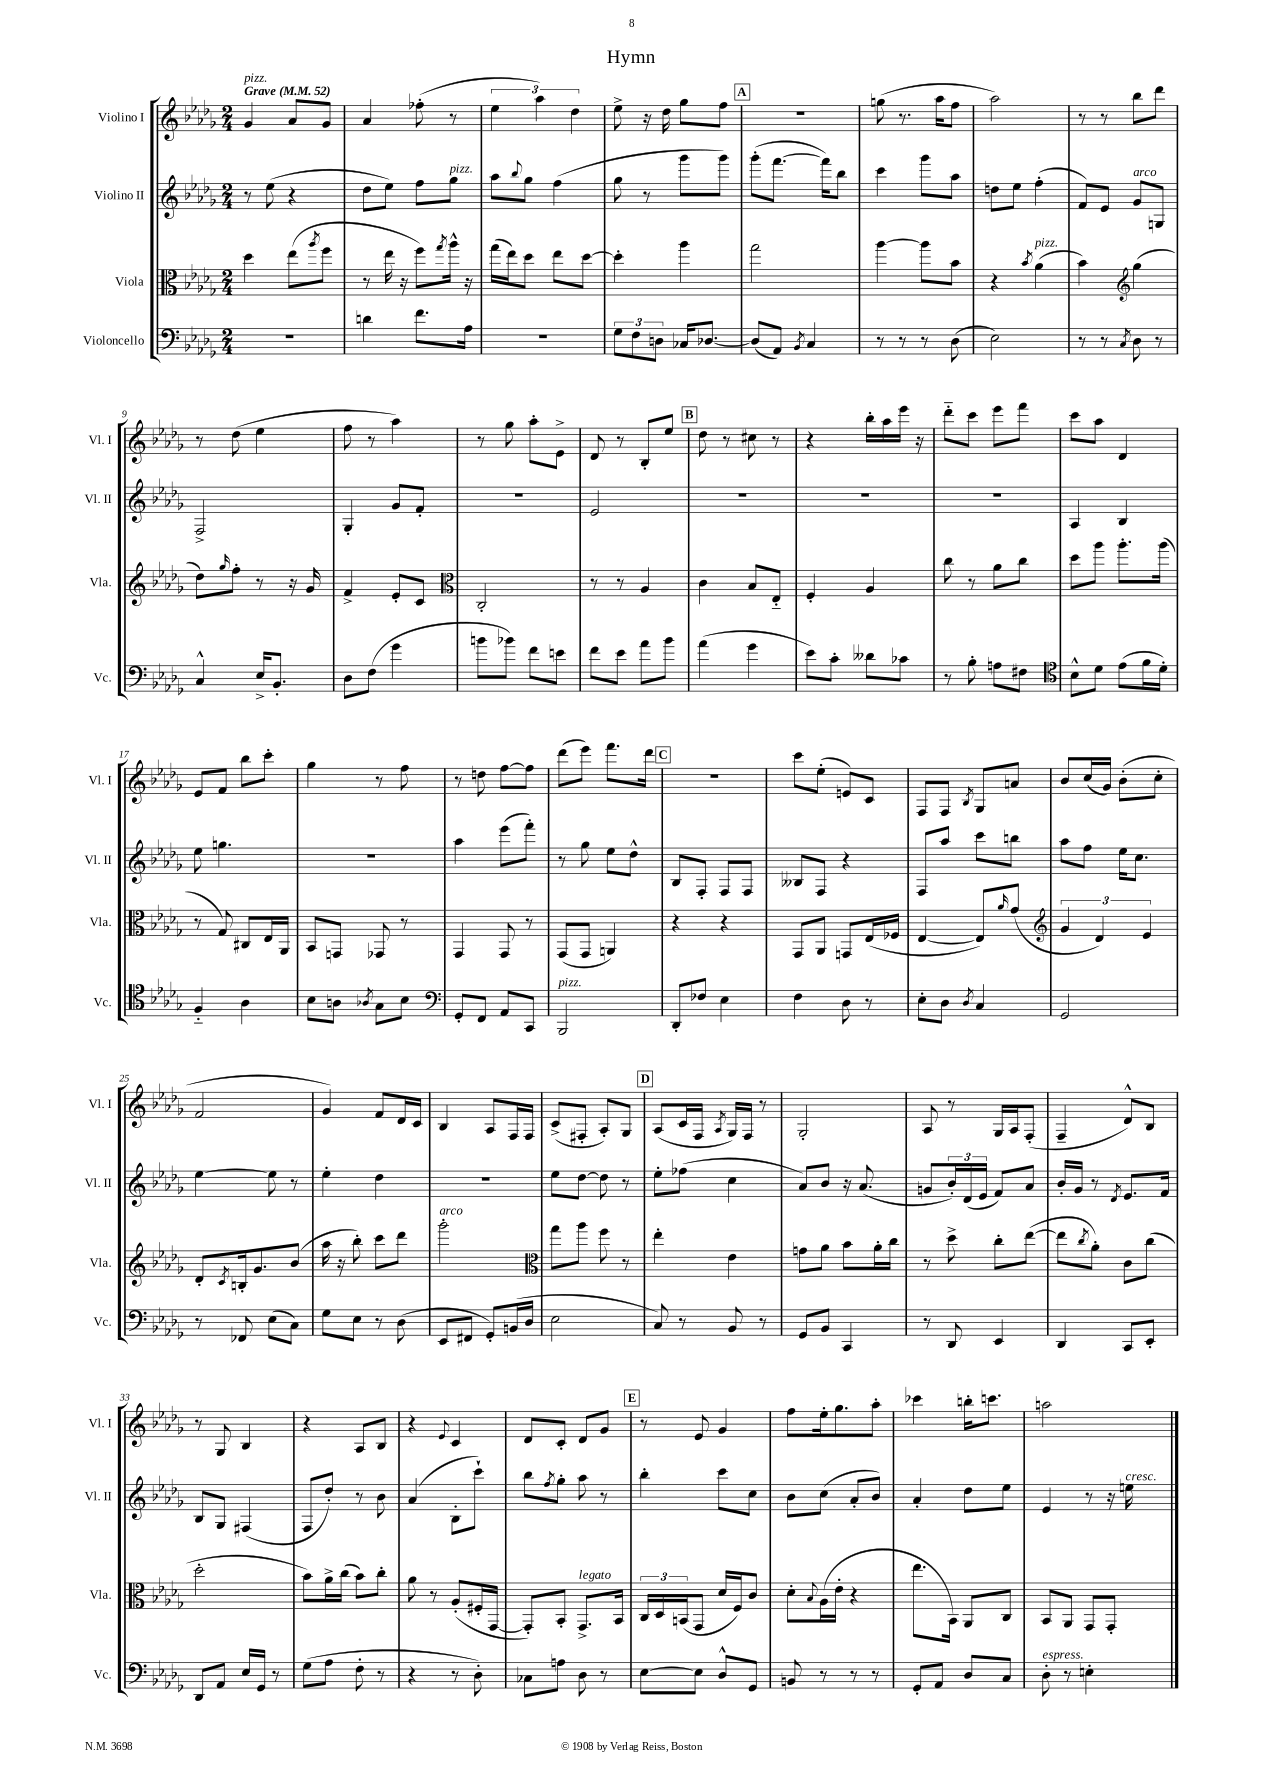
\header { title = "Hymn" }
<<
\new StaffGroup <<
\new Staff = "s0" \with { instrumentName = "Violino I" shortInstrumentName = "Vl. I" } {
    \clef treble \key des \major \numericTimeSignature \time 2/4 \tempo "Grave" 4 = 52
    ges'4^\markup { \italic "pizz." } aes'8 ges'8 |
    aes'4 fes''8-.( r8 |
    \tuplet 3/2 { ees''4 aes''4) des''4 } |
    ees''8-> r16 des''16 ges''8 f''8 |
    \mark \markup { \box "A" } R2 |
    g''8( r8. aes''16 f''8 |
    aes''2) |
    r8 r8 bes''8 des'''8 |
    r8 des''8( ees''4 |
    f''8 r8 aes''4) |
    r8 ges''8 aes''8-. ees'8-> |
    des'8 r8 bes8-. ees''8 |
    \mark \markup { \box "B" } des''8 r8 cis''8 r8 |
    r4 bes''16-. aes''16 ees'''16 r16 |
    des'''8-_ c'''8 ees'''8 f'''8 |
    c'''8 aes''8 des'4 |
    ees'8 f'8 bes''8 c'''8-. |
    ges''4 r8 f''8 |
    r8 d''8 f''8~ f''8 |
    des'''8( ees'''8) f'''8. des'''16 |
    \mark \markup { \box "C" } R2 |
    c'''8 ees''8-.( e'8) c'8 |
    f8 f8 \acciaccatura { bes8 } ges8 a'8 |
    bes'8 c''16( ges'16) bes'8-.( c''8-. |
    f'2 |
    ges'4) f'8 des'16 c'16 |
    bes4 aes8 f16 f16 |
    c'8->( fis8-. aes8-.) ges8 |
    \mark \markup { \box "D" } aes8( c'16 f16 \acciaccatura { aes8 } ges16) f16 r8 |
    ges2-. |
    aes8 r8 ges16 aes16 f8-.( |
    f4-- des'8-^) bes8 |
    r8 ges8 bes4 |
    r4 aes8 bes8 |
    r4 \appoggiatura { ees'8 } c'4 |
    des'8 c'8-. des'8 ges'8 |
    \mark \markup { \box "E" } r8 ees'8 ges'4 |
    f''8 ees''16-. ges''8. aes''8-. |
    ces'''4 b''16-. c'''8. |
    a''2 \bar "|." |
}
\new Staff = "s1" \with { instrumentName = "Violino II" shortInstrumentName = "Vl. II" } {
    \clef treble \key des \major \numericTimeSignature \time 2/4
    r8 ees''8( r4 |
    des''8 ees''8) f''8 ges''8^\markup { \italic "pizz." } |
    aes''8 \appoggiatura { bes''8 } ges''8 f''4( |
    ges''8 r8 ges'''8 ges'''8) |
    \mark \markup { \box "A" } ges'''8-.( f'''8.~ f'''16) bes''8 |
    c'''4 ges'''8 aes''8 |
    d''8 ees''8 f''4-.( |
    f'8) ees'8 ges'8^\markup { \italic "arco" } g8 |
    f2-> |
    ges4-. ges'8 f'8-. |
    r2 |
    ees'2 |
    \mark \markup { \box "B" } R2 |
    R2 |
    R2 |
    aes4 bes4 |
    ees''8 g''4. |
    R2 |
    aes''4 ees'''8( f'''8-.) |
    r8 ges''8 ees''8 des''8-^ |
    \mark \markup { \box "C" } bes8 f8-. f8 f8 |
    beses8 f8 r4 |
    f8 aes''8 c'''8 b''8 |
    aes''8 f''8 ees''16 c''8. |
    ees''4~ ees''8 r8 |
    ees''4-. des''4 |
    R2 |
    ees''8 des''8~ des''8 r8 |
    \mark \markup { \box "D" } ees''8-. fes''8( c''4 |
    aes'8) bes'8 r16 aes'8.( |
    g'8 \tuplet 3/2 { bes'16-.) des'16( ees'16 } f'8) aes'8 |
    bes'16-. ges'16 r8 \acciaccatura { des'8 } ees'8. f'16 |
    bes8 ges8 fis4( |
    f8 des''8-.) r8 bes'8 |
    aes'4( bes8-. c'''8-!) |
    bes''8 \acciaccatura { f''8 } ges''8-. aes''8 r8 |
    \mark \markup { \box "E" } bes''4-. c'''8 c''8 |
    bes'8 c''8( aes'8-. bes'8) |
    aes'4-. des''8 ees''8 |
    ees'4 r8 r16 e''16^\markup { \italic "cresc." } \bar "|." |
}
\new Staff = "s2" \with { instrumentName = "Viola" shortInstrumentName = "Vla." } {
    \clef alto \key des \major \numericTimeSignature \time 2/4
    des''4 ees''8( \acciaccatura { aes''8 } f''8 |
    r8 ees''16 r16 f''8) \acciaccatura { ges''8 } aes''16-^ r16 |
    ges''16( ees''16) des''8 ees''8 des''8~ |
    des''4-. aes''4 |
    \mark \markup { \box "A" } ges''2 |
    aes''4~ aes''8 bes'8 |
    r4 \acciaccatura { bes'8 } aes'4^\markup { \italic "pizz." }( |
    bes'4) \clef treble ges''4( |
    des''8) \grace { ges''16 } f''8-. r8 r16 ges'16 |
    f'4-> ees'8-. c'8 |
    \clef alto c2-. |
    r8 r8 aes4 |
    \mark \markup { \box "B" } c'4 bes8 ees8-_ |
    f4-. aes4 |
    c''8 r8 aes'8 c''8 |
    des''8 aes''8 aes''8.-. aes''16( |
    r8 ges8) cis8 ees16 aes,16 |
    bes,8 g,8 ges,8 r8 |
    ges,4 ges,8 r8 |
    ges,8( ges,8 a,4) |
    \mark \markup { \box "C" } r4 r4 |
    ges,8 aes,8 g,8 ees16( fes16 |
    ees4~ ees8) \grace { aes'16 } ges'8( |
    \clef treble \tuplet 3/2 { ges'4 des'4) ees'4 } |
    des'8-. \acciaccatura { c'8 } b16-. ges'8. bes'8( |
    aes''16 r16 bes''8-.) c'''8 des'''8 |
    ges'''2-.^\markup { \italic "arco" } |
    \clef alto ges''8 aes''8 f''8 r8 |
    \mark \markup { \box "D" } ees''4-. ees'4 |
    g'8 aes'8 bes'8 aes'16-. c''16 |
    r8 des''8-> c''8-. ees''8~( |
    ees''8 \acciaccatura { c''8 } aes'8-.) c'8 c''8( |
    des''2-. |
    bes'8) aes'16-> c''16( bes'8) c''8-. |
    aes'8 r8 aes8-.( fis16-. ges,16~ |
    ges,8-.) bes,8-. ges,8.->^\markup { \italic "legato" } bes,16 |
    \mark \markup { \box "E" } \tuplet 3/2 { c16 des16 b,16( } ges,8 des'16 f16) c'8 |
    des'8-. \appoggiatura { bes8 } aes16( ees'16-. r4 |
    ees''8. bes,16) aes,8 c8 |
    bes,8 aes,8 ges,8 ges,8-. \bar "|." |
}
\new Staff = "s3" \with { instrumentName = "Violoncello" shortInstrumentName = "Vc." } {
    \clef bass \key des \major \numericTimeSignature \time 2/4
    R2 |
    d'4 f'8. aes16 |
    r2 |
    \tuplet 3/2 { ges8 f8 d8 } ces16 des8.~ |
    \mark \markup { \box "A" } des8( aes,8) \acciaccatura { bes,8 } c4 |
    r8 r8 r8 des8( |
    ees2) |
    r8 r8 \acciaccatura { c8 } des8 r8 |
    c4-^ ees16-> bes,8.-. |
    des8 f8( ges'4 |
    b'8 bes'8) f'8 e'8 |
    f'8 ees'8 aes'8 bes'8 |
    \mark \markup { \box "B" } aes'4( ges'4 |
    ees'8) c'8-. deses'8 ces'8 |
    r8 bes8-. a8 fis8 |
    \clef tenor bes8-^ des'8 ees'8( f'16 des'16-.) |
    f4-_ aes4 |
    bes8 a8 \acciaccatura { aes8 } ges8 bes8 |
    \clef bass ges,8-. f,8 aes,8 c,8 |
    bes,,2^\markup { \italic "pizz." } |
    \mark \markup { \box "C" } des,8-. fes8 ees4 |
    f4 des8 r8 |
    ees8-. des8 \acciaccatura { des8 } c4 |
    ges,2 |
    r8 fes,8 ees8( c8) |
    ges8 ees8 r8 des8( |
    ees,8 fis,8 ges,8-.) b,16( des16 |
    ees2 |
    \mark \markup { \box "D" } c8) r8 bes,8 r8 |
    ges,8 bes,8 c,4 |
    r8 des,8 ees,4 |
    des,4 c,8 ees,8-. |
    des,8 aes,8 ees16 ges,16 r8 |
    ges8( aes8 f8-. r8 |
    r4 r8 des8-.) |
    ces8 a8 des8 r8 |
    \mark \markup { \box "E" } ees8~ ees8 des8-^ ges,8 |
    b,8 r8 r8 r8 |
    ges,8-. aes,8 des8 c8 |
    des8-.^\markup { \italic "espress." } r8 e4-. \bar "|." |
}
>>
>>
